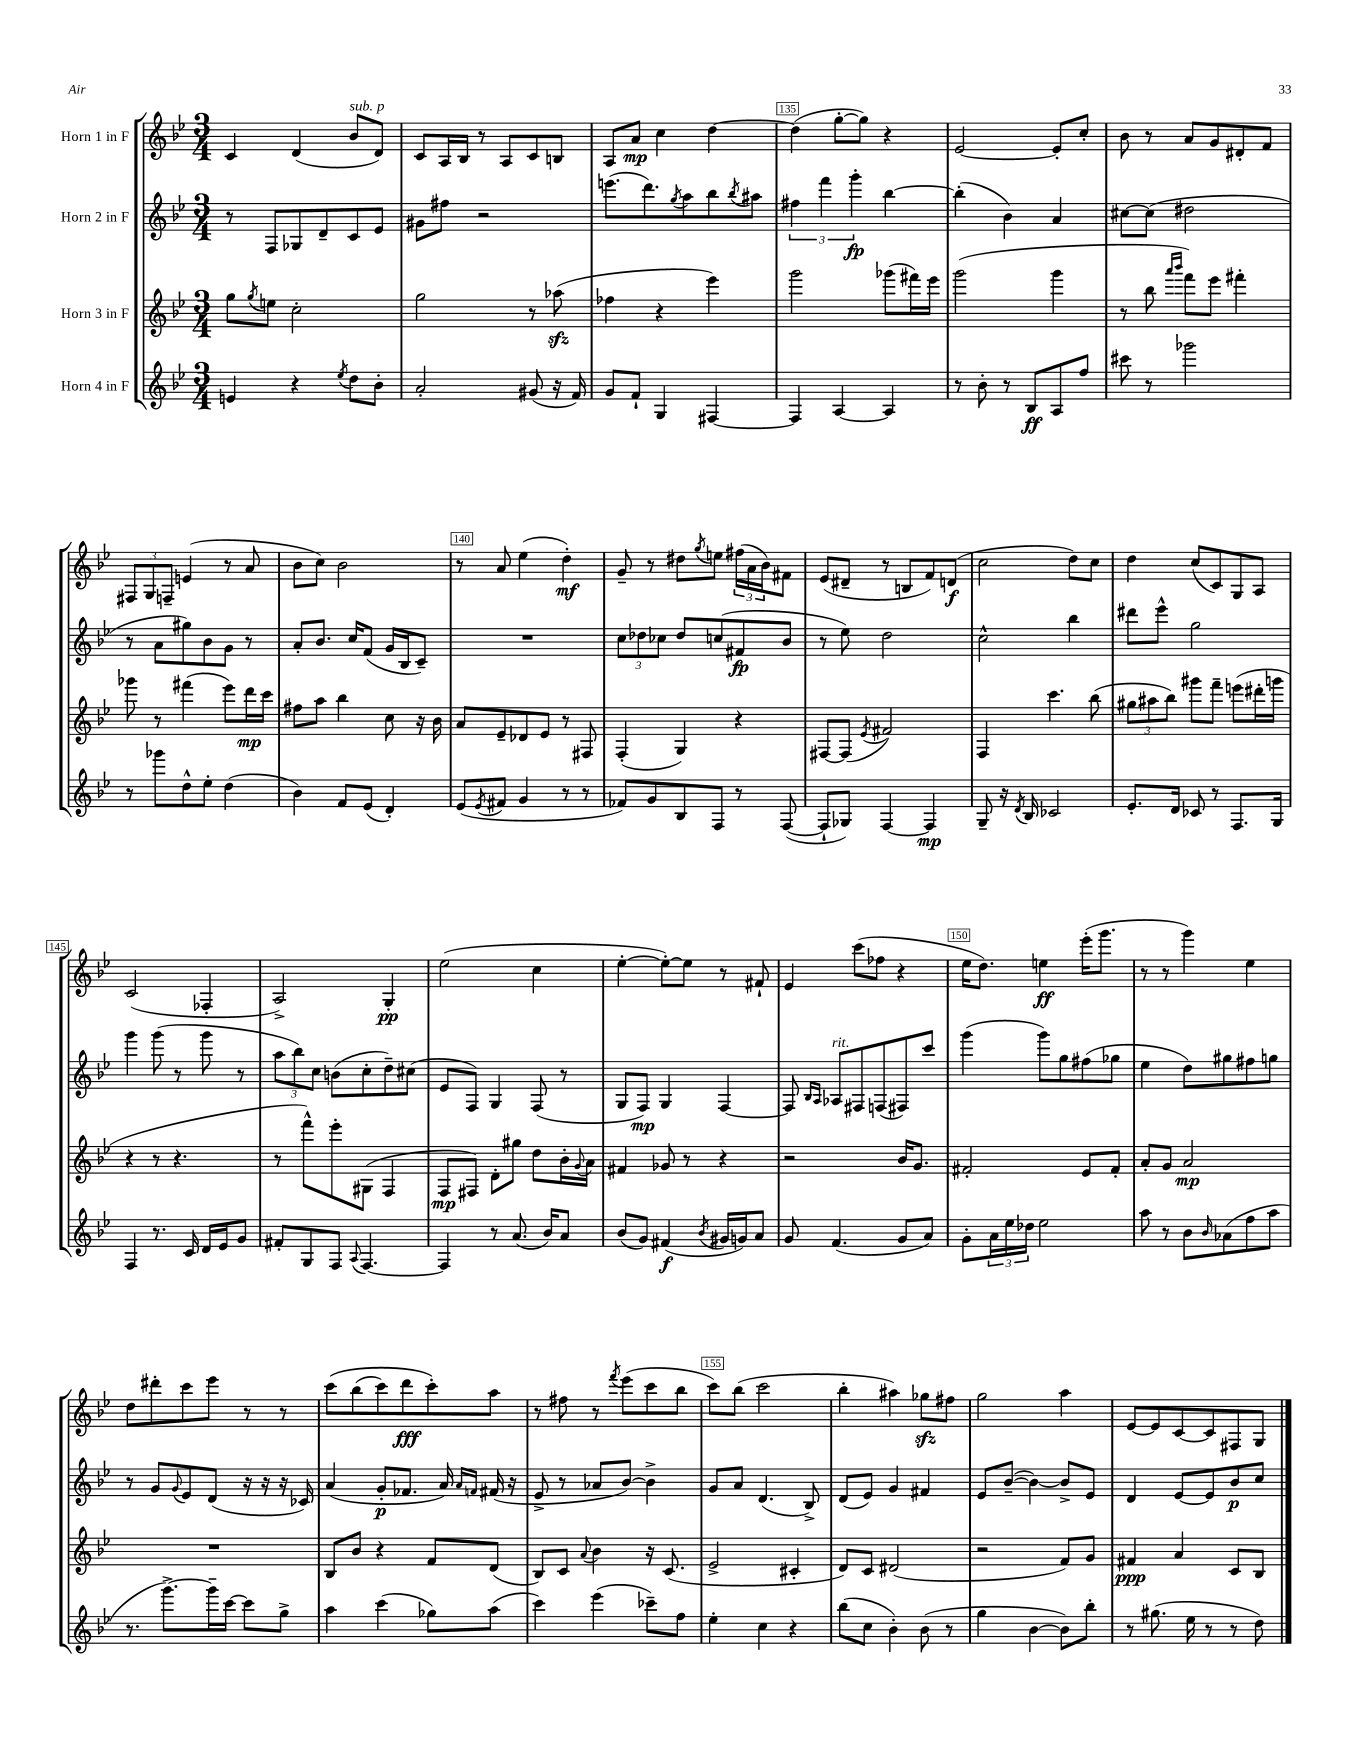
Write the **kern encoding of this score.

**kern	**kern	**kern	**kern
*staff4	*staff3	*staff2	*staff1
*clefG2	*clefG2	*clefG2	*clefG2
*k[b-e-]	*k[b-e-]	*k[b-e-]	*k[b-e-]
*M3/4	*M3/4	*M3/4	*M3/4
4e/	8gg\L	8r	4c/
.	8qgg/	.	.
.	8ee\J	8F/L	.
4r	2cc'\	8G-/	(4d/
.	.	8d~/	.
8qee-/	.	.	.
8dd\L	.	8c/	8b-/L
8b-'\J	.	8e-/J	8d/J)
=	=	=	=
2a'/	2gg\	8g#\L	8c/L
.	.	8ff#\J	16A/L
.	.	.	16B-/JJ
.	.	2r	8r
.	.	.	8A/L
(8g#/	8r	.	8c/
16r	(8aa-\	.	8B/J
16f/)	.	.	.
=	=	=	=
8g/L	4ff-\	(8.eee\L	8A/L
8f`/J	.	.	8a/J
.	.	8.ddd\)	.
4G/	4r	.	4cc\
.	.	8qgg/	.
.	.	8aa\	.
[4F#/	4eee-\)	8bb-\	[4dd\
.	.	8qbb-/	.
.	.	8aa#\J	.
=	=	=	=
4F#/]	2ggg\	6ff#\	(4dd\]
.	.	6fff\	.
[4A/	.	.	[8gg'\L
.	.	6ggg'\	.
.	.	.	8gg\]J)
4A/]	(8ggg-\L	[4bb-\	4r
.	16fff#\L)	.	.
.	16eee-\JJ	.	.
=	=	=	=
8r	(2ggg\	(4bb-'\]	[2e-/
8b-'\	.	.	.
8r	.	4b-\)	.
8B-/L	.	.	.
8A/	4ggg\	4a/	8e-'/]L
8ff/J	.	.	8cc'/J
=	=	=	=
8ccc#\	8r	[8cc#\L	8b-\
8r	8bb-\	(8cc#\]J	8r
.	16qqaaa/LL	.	.
.	16qqbbb-/JJ	.	.
2ggg-\	8fff\L)	2dd#\	8a/L
.	8eee-\J	.	8g/
.	4fff#'\	.	8d#'/
.	.	.	8f/J
=	=	=	=
8r	8ggg-\	8r	12F#/L
.	.	.	12G/
8ggg-\L	8r	8a\L	.
.	.	.	12F~/J
8dd^^\	(4fff#\	8gg#\)	(4e/
8ee-'\J	.	8b-\	.
(4dd\	8eee-\L)	8g\J	8r
.	16ddd\L	8r	8a/
.	16ccc\JJ	.	.
=	=	=	=
4b-\)	8ff#\L	8a'/L	8b-\L
.	8aa\J	8.b-/J	8cc\J)
8f/L	4bb-\	.	2b-\
.	.	16cc/LK	.
(8e-/J	.	(8f/J	.
4d'/)	8cc\	16g/LL	.
.	.	16B-/J	.
.	16r	8c~/J)	.
.	16b-\	.	.
=	=	=	=
(8e-/L	8a/L	2.r	8r
8qe-/	.	.	.
8f#/J	8e-~/	.	8a/
4g/	8d-/	.	(4ee-\
.	8e-/J	.	.
8r	8r	.	4dd'\)
8r	8F#/	.	.
=	=	=	=
8f-/L)	(4F'/	12cc\L	8g~/
.	.	12dd-\	.
8g/	.	.	8r
.	.	12cc-\J	.
8B-/	4G/)	8dd-/L	8dd#\L
.	.	.	8qgg/
8F/J	.	(8cc/	8ee\J
8r	4r	8f#/	(24ff#\LL
.	.	.	24a\
.	.	.	24b-\J)
([8F/	.	8b-/J	8f#\J
=	=	=	=
8F`/]L	[8F#/L	8r	(8e-/L
8G-/J)	(8F#/]J	8ee-\)	8d#~/J
.	8qe-/	.	.
[4F/	2f#/)	2dd\	8r
.	.	.	8B/L
4F/]	.	.	8f/)
.	.	.	(8d/J
=	=	=	=
8G~/	4F/	2cc^^\	2cc\
16r	.	.	.
8qd/	.	.	.
16B-/	.	.	.
2c-/	4.ccc\	.	.
.	.	4bb-\	8dd\L)
.	(8bb-\	.	8cc\J
=	=	=	=
8.e-'/L	12gg#\L	8ddd#\L	4dd\
.	12aa#\	.	.
.	.	8eee-^^\J	.
.	12bb-\J)	.	.
16d/Jk	.	.	.
8c-/	8ggg#\L	2gg\	(8cc/L
8r	8fff~\J	.	8c/)
8.F/L	(8eee\L	.	8G/
.	16ddd#'\L	.	8A/J
16G/Jk	16ggg\JJ	.	.
=	=	=	=
4F/	4r	4ggg\	(2c/
8.r	8r	(8ggg\	.
.	4.r	8r	.
16c/	.	.	.
16d/LL	.	8ggg\	4F-'/
16e-/J	.	.	.
8g/J	.	8r	.
=	=	=	=
8f#'/L	8r	12aa\L	2A^/)
.	.	12bb-\)	.
8G/	8fff^^\L)	.	.
.	.	12cc\J	.
8F/J	8eee-'\	(8b\L	.
8qqA/	.	.	.
[4.F/	(8G#\J	8cc'\	.
.	4F/	8dd~\)	4G'/
.	.	(8cc#\J	.
=	=	=	=
4F/]	8F/L	8e-/L	(2ee-\
.	8F#/J)	8F/J)	.
8r	8d'\L	4G/	.
(8.a/	8gg#\J	.	.
.	8dd\L	(8F/	4cc\
16b-/LK)	.	.	.
8a/J	16b-'\L	8r	.
.	8qqg/	.	.
.	16a\JJ	.	.
=	=	=	=
(8b-/L	4f#/	8G/L	[4ee-'\
8g/J)	.	8F/J)	.
(4f#/	8g-/	4G/	8ee-'\_L)
.	8r	.	8ee-\]J
8qb-/	.	.	.
16g#/LL	4r	[4F/	8r
16g/J)	.	.	.
8a/J	.	.	8f#`/
=	=	=	=
8g/	2r	8F/]	4e-/
.	.	16qqB-/LL	.
.	.	16qqA/JJ	.
(4.f/	.	8A-/L	.
.	.	8F#/	(8ccc\L
.	.	(8F/	8ff-\J
8g/L	16b-/LK	8F#/)	4r
.	8.g/J	.	.
8a/J)	.	8ccc/J	.
=	=	=	=
8g'\L	2f#'/	(4ggg\	16ee-\LK
.	.	.	8.dd\J)
24a\L	.	.	.
24ee-\	.	.	.
24dd-\JJ	.	.	.
2ee-\	.	8ggg\L)	4ee\
.	.	8gg\	.
.	8e-/L	(8ff#\	(16eee-'\LK
.	.	.	8.ggg\J
.	8f#'/J	8gg-\J	.
=	=	=	=
8aa\	8a'/L	4ee-\	8r
8r	8g/J	.	8r
8b-\L	2a/	8dd\L)	4ggg\)
16qqb-/	.	.	.
(8a-\	.	8gg#\	.
8ff\	.	8ff#\	4ee-\
8aa\J	.	8gg\J	.
=	=	=	=
8.r	2.r	8r	8dd\L
.	.	8g/L	8ddd#'\
[8.ggg^\L)	.	.	.
.	.	8qqg/	.
.	.	8e-/	8ccc\
16ggg~\]L	.	(8d/J	8eee-\J
[16ccc\JJ	.	.	.
8ccc\]L	.	16r	8r
.	.	16r	.
8gg^\J	.	16r	8r
.	.	16c-/)	.
=	=	=	=
4aa\	8B-/L	(4a/	&(8ccc\L
.	8b-/J	.	(8bb-\
(4ccc\	4r	8g'/L	8ccc\)
.	.	8.f-/J	8ddd\
8gg-\L)	8f/L	.	8ccc'\&)
.	.	16a/)	.
.	.	16qqa/LL	.
.	.	16qqf/JJ	.
(8aa\J	(8d/J	(16f#/	8aa\J
.	.	16r	.
=	=	=	=
4ccc\)	8B-/L)	8e-^/	8r
.	8c/J	8r	8ff#\
.	8qqa/	.	.
(4eee-\	4b-\	8a-/L	8r
.	.	.	8qfff/
.	.	[8b-/J)	(8eee-\L
8ccc-~\L)	16r	4b-^\]	8ccc\
.	(8.c/	.	.
8ff\J	.	.	8bb-\J
=	=	=	=
4ee-'\	2e-^/	8g/L	8ccc\L)
.	.	8a/J	(8bb-\J
4cc\	.	(4.d/	2ccc\
4r	4c#'/	.	.
.	.	8B-^/)	.
=	=	=	=
(8bb-\L	8d/L)	(8d/L	4bb-'\
8cc\J	8c/J	8e-/J)	.
4b-'\)	(2d#/	4g/	4aa#\)
(8b-\	.	4f#/	8gg-\L
8r	.	.	8ff#\J
=	=	=	=
4gg\	2r	8e-/L	2gg\
.	.	([8b-~/J	.
[4b-\	.	4b-\_)	.
8b-\]L)	8f/L)	8b-^/]L	4aa\
8bb-'\J	8g/J	8e-/J	.
=	=	=	=
8r	4f#/	4d/	[8e-/L
(8.gg#\	.	.	8e-/]
.	4a/	[8e-/L	[8c/
16ee-\	.	.	.
8r	.	8e-/]	8c/]
8r	8c/L	8b-/	8F#/
8dd\)	8B-/J	8cc/J	8G/J
==	==	==	==
*-	*-	*-	*-
